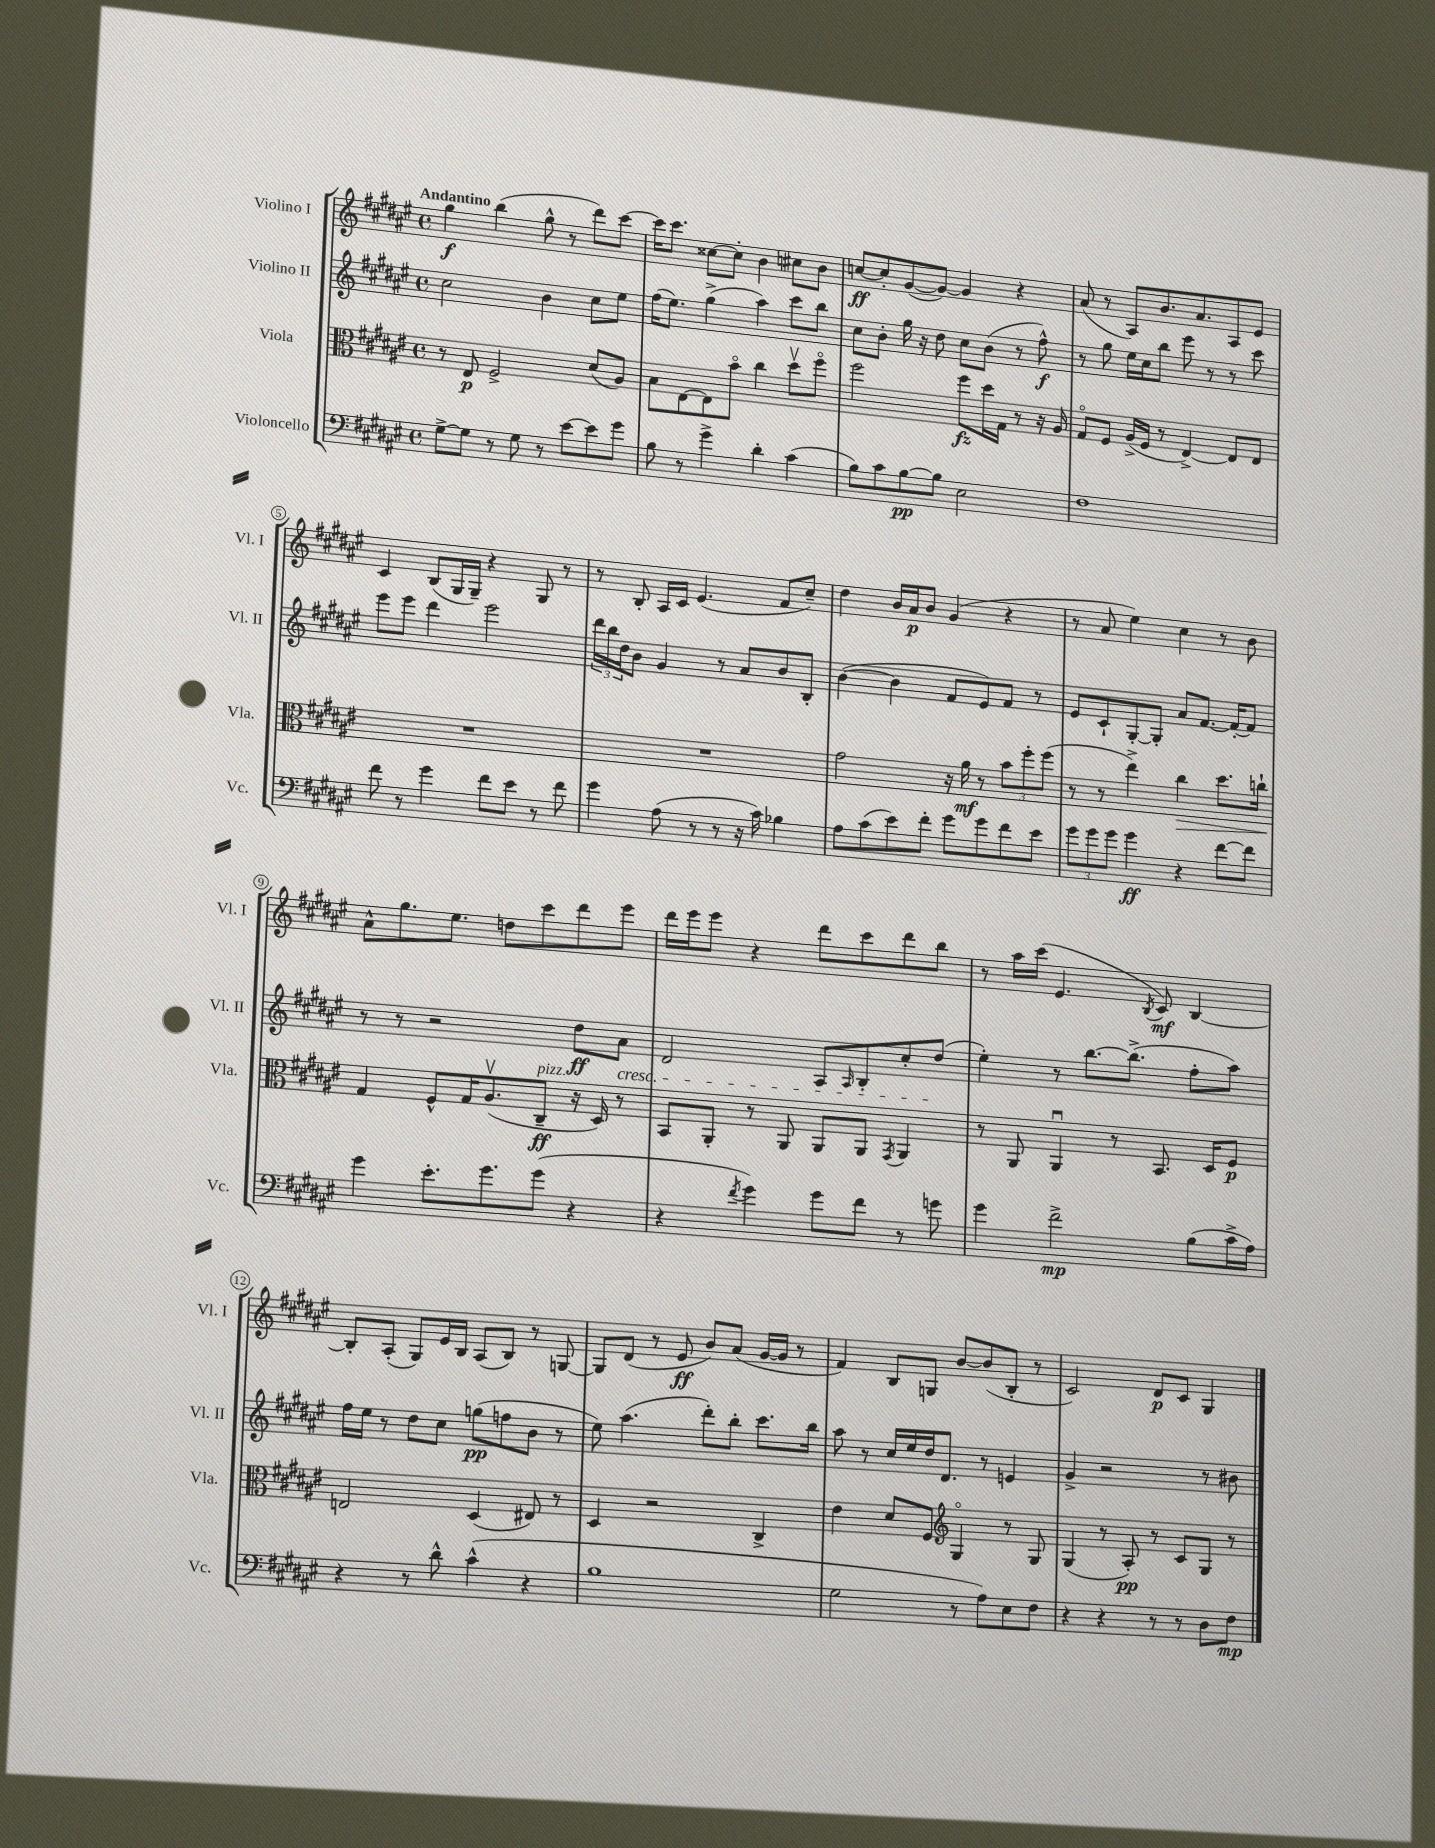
<<
\new StaffGroup <<
\new Staff = "s0" \with { instrumentName = "Violino I" shortInstrumentName = "Vl. I" } {
    \clef treble \key fis \major \defaultTimeSignature \time 4/4 \tempo "Andantino"
    gis''4\f b''4( gis''8-^ r8 dis'''8) cis'''8~ |
    cis'''16 cis'''8. cisis''8~ cisis''8-. b'4 cis''8 b'8 |
    c''8~\ff c''8-. gis'8~( gis'8~) gis'4 r4 |
    ais'8( r8 ais8) b'8. ais'8. ais8 eis'8 |
    cis'4 b8( gis16 gis16--) r4 gis8 r8 |
    r8 b8-. ais16 cis'16 eis'4.( fis'8 cis''8--) |
    dis''4 b'16 ais'16\p b'8 gis'4( r4 |
    r8 ais'8 eis''4) cis''4 r8 b'8 |
    ais'8-^ gis''8. eis''8. d''8 cis'''8 dis'''8 eis'''8 |
    dis'''16 eis'''16 eis'''8 r4 dis'''8 cis'''8 dis'''8 b''8 |
    r8 ais''16 cis'''16( eis'4. \acciaccatura { b8 } cis'8\mf) b4~ |
    b8-. ais8-.( gis8) eis'16 b16 ais8( b8) r8 g8~ |
    g8 dis'8( r8 eis'8\ff b'8) ais'8( gis'16~ gis'16 r8 |
    fis'4) b8 g8 b'8~ b'8( b8-. r8 |
    cis'2) dis'8\p cis'8 gis4 \bar "|." |
}
\new Staff = "s1" \with { instrumentName = "Violino II" shortInstrumentName = "Vl. II" } {
    \clef treble \key fis \major \defaultTimeSignature \time 4/4
    cis''2 b'4 cis''8 eis''8 |
    fis''16( eis''8.) gis''4->( ais''4) cis'''8 b''8 |
    cis''8 b'8-. gis''16 r16 dis''8 cis''8 b'8( r8 fis''8-^\f) |
    r8 gis''8 eis''16 cis''16 b''8 eis'''8 r8 r8 cis'''8 |
    eis'''8 eis'''8 dis'''4 eis'''2 |
    \tuplet 3/2 { dis'''16 b''16 dis''16 } b'8 gis'4 r8 ais'8 b'8 b8-. |
    b'4~( b'4 fis'8 eis'8) fis'8 r8 |
    eis'8 cis'8-! gis8~-. gis8-. ais'8 fis'8.~ fis'16~-. fis'8 |
    r8 r8 r2 dis''8\ff ais'8\cresc |
    dis'2 ais8 \grace { ais16 } b8-. cis''8-. dis''8\!( |
    eis''4-.) r8 b''8.~ b''8.->( fis''8-. ais''8) |
    fis''16 eis''16 r8 dis''8 cis''8 g''8\pp( f''8 b'8 r8 |
    eis''8) ais''4.( dis'''8-.) b''8-. cis'''8. b''16 |
    ais''8 r8 cis''16 eis''16 dis''16 dis'8. r8 e'4 |
    gis'4-> r2 r8 bis'8 \bar "|." |
}
\new Staff = "s2" \with { instrumentName = "Viola" shortInstrumentName = "Vla." } {
    \clef alto \key fis \major \defaultTimeSignature \time 4/4
    r8 eis8\p fis2-> dis'8( ais8) |
    b8 eis8~ eis8 b'8\flageolet cis''4 dis''8\upbow fis''8\flageolet |
    fis''2 fis''8\fz dis''16 gis16 r8 r16 ais16 |
    gis8\flageolet fis8 ais16->( fis16 r8 eis4~->) eis8 eis8 |
    R1 |
    R1 |
    gis'2 r16 ais'16\mf r8 \tuplet 3/2 { b'8 fis''8-. fis''8( } |
    r8 r8 eis''4->) cis''4\> dis''8. c''16-! |
    gis4\! fis8-^ gis16 ais8.\upbow( cis8--\ff^\markup { \italic "pizz." } r16 dis16) r8 |
    b,8 ais,8-. r8 ais,8 ais,8 ais,8 \acciaccatura { gis,8 } ais,4 |
    r8 ais,8 ais,4\downbow r8 b,8. dis16 fis8\p |
    e2 dis4( eis8) r8 |
    dis4 r2 cis4-> |
    eis'4 dis'8 fis8 \clef treble gis4\flageolet r8 gis8 |
    gis4( r8 ais8-.\pp) r8 cis'8 gis8 r8 \bar "|." |
}
\new Staff = "s3" \with { instrumentName = "Violoncello" shortInstrumentName = "Vc." } {
    \clef bass \key fis \major \defaultTimeSignature \time 4/4
    gis8~-> gis8 r8 gis8 r8 eis'8~ eis'8 gis'8 |
    b8 r8 gis'4-> dis'4-. cis'4( |
    b8) cis'8 b8~\pp b8 eis2 |
    fis1 |
    fis'8 r8 gis'4 fis'8 eis'8 r8 fis'8 |
    gis'4 ais8( r8 r8 r16 cis'16) bes4 |
    ais8 cis'8( eis'8) fis'8-. gis'8 gis'8 fis'8 eis'8 |
    \tuplet 3/2 { gis'8 gis'8 gis'8 } gis'4\ff r4 fis'8~ fis'8 |
    gis'4 eis'8.-. gis'8. gis'8( r4 |
    r4 \acciaccatura { fis'8 } gis'4) gis'8 fis'8 r8 g'8 |
    gis'4 fis'2->\mp b8( cis'16-> ais16) |
    r4 r8 dis'8-^ cis'4-^( r4 |
    b1 |
    gis2 r8 ais8) eis8 fis8 |
    r4 r4 r8 r8 dis8 fis8\mp \bar "|." |
}
>>
>>
\layout { \context { \Score \override BarNumber.stencil = #(make-stencil-circler 0.1 0.3 ly:text-interface::print) } }
